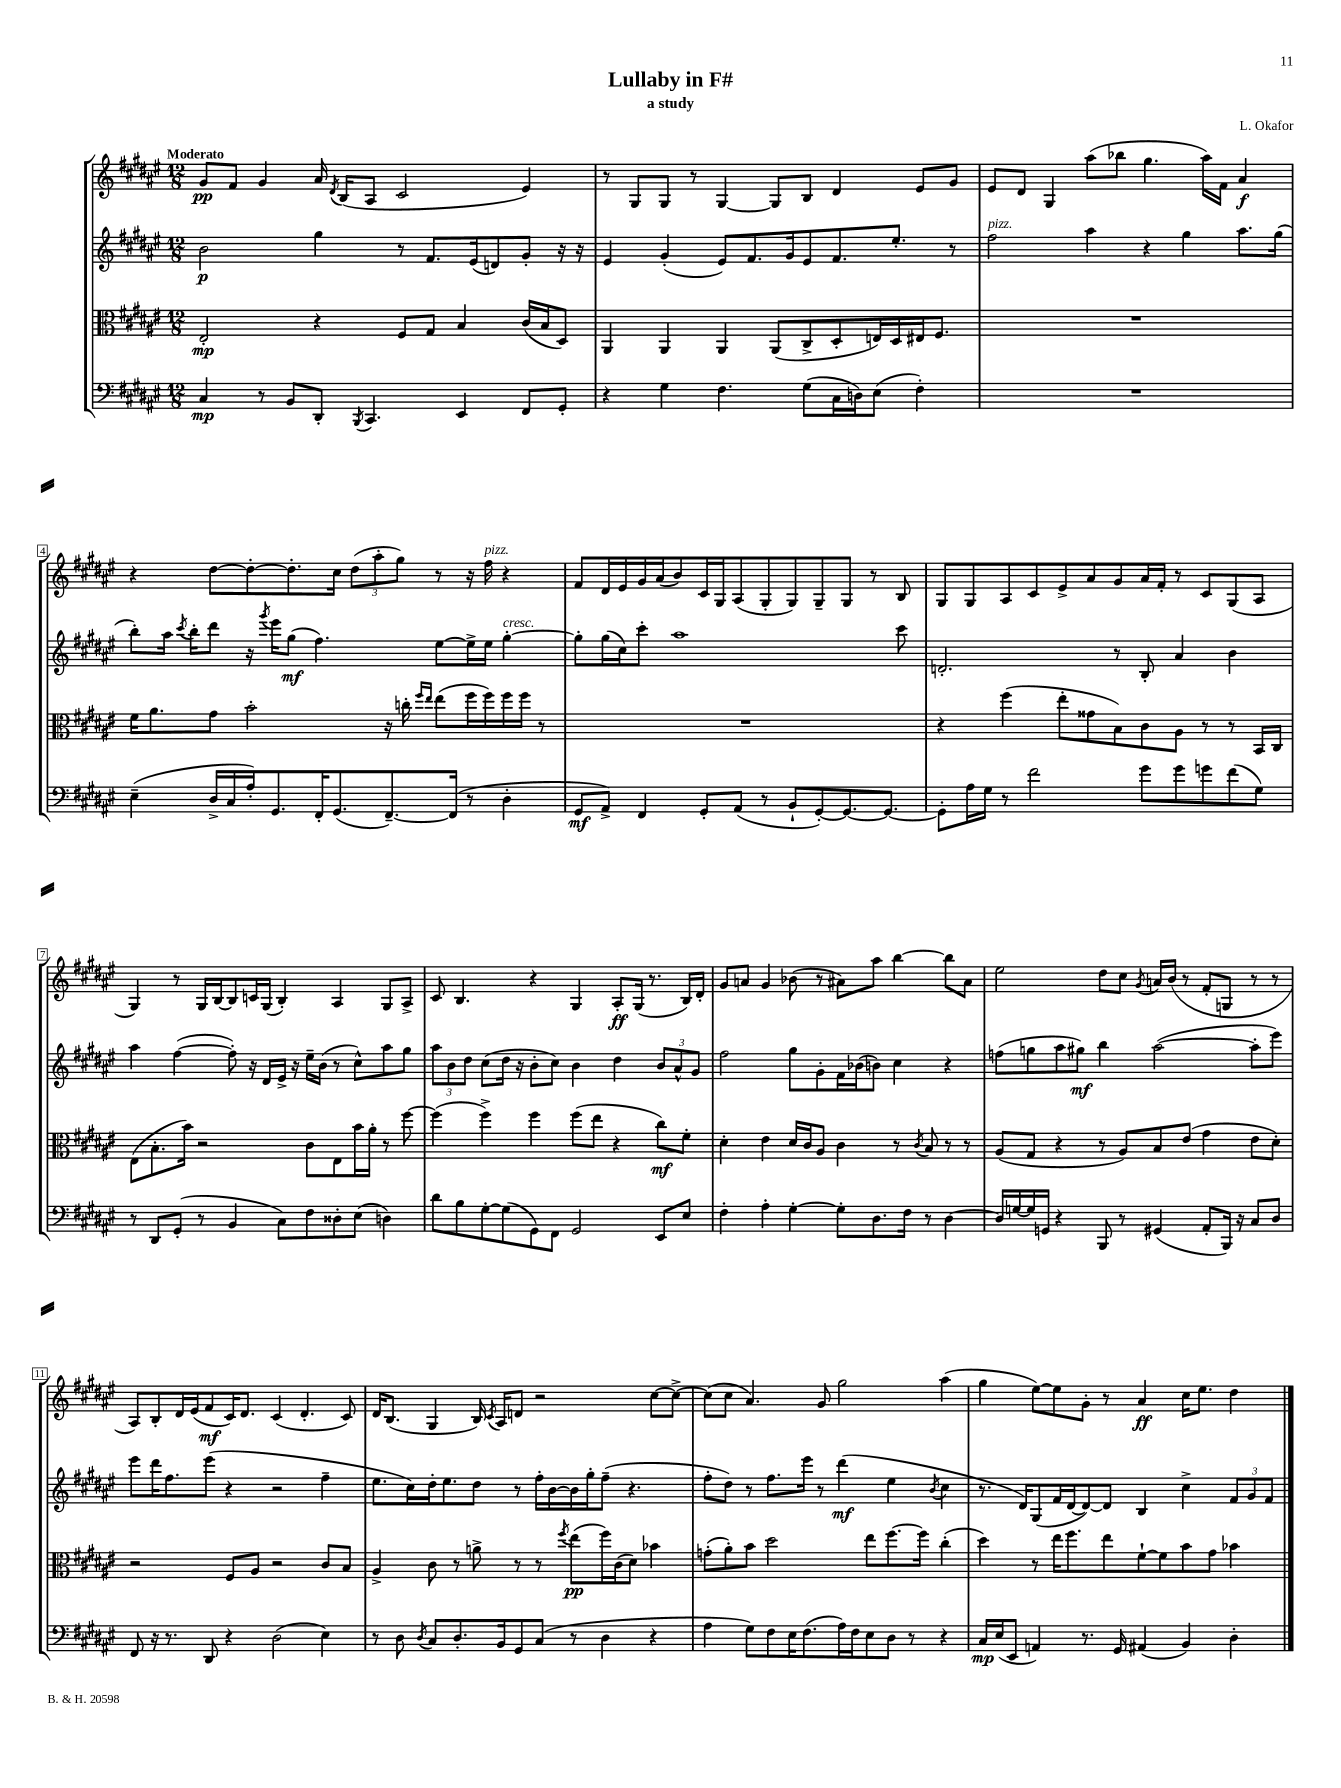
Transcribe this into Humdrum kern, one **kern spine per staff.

**kern	**kern	**kern	**kern
*staff4	*staff3	*staff2	*staff1
*clefF4	*clefC3	*clefG2	*clefG2
*k[f#c#g#d#a#e#]	*k[f#c#g#d#a#e#]	*k[f#c#g#d#a#e#]	*k[f#c#g#d#a#e#]
*M12/8	*M12/8	*M12/8	*M12/8
4C#/	2E#'/	2b\	8g#/L
.	.	.	8f#/J
8r	.	.	4g#/
8BB/L	.	.	.
8DD#'/J	4r	4gg#\	16a#/
.	.	.	8qd#/
.	.	.	(16B/LK
8qBBB/	.	.	.
4.CC#/	.	.	8A#/J
.	8F#/L	8r	2c#/
.	8G#/J	8.f#/L	.
4EE#/	4B/	.	.
.	.	(16e#/k	.
.	.	8d/)	.
8FF#/L	(16c#/LL	8g#'/J	4e#/)
.	16B/J	.	.
8GG#'/J	8D#/J)	16r	.
.	.	16r	.
=	=	=	=
4r	4AA#/	4e#/	8r
.	.	.	8G#/L
4G#\	4AA#/	(4g#'/	8G#/J
.	.	.	8r
4.F#\	4AA#/	8e#/L)	[4G#/
.	.	8.f#/	.
.	(8AA#/L	.	8G#/]L
.	.	16g#/k	.
(8G#\L	8C#^/	8e#/	8B/J
16C#\L	8D#'/	8.f#/	4d#/
16D\J)	.	.	.
(8E#\J	16E/L)	.	.
.	16D#/	8.ee#'/J	.
4F#'\)	16E#/J	.	8e#/L
.	8.F#/J	.	.
.	.	8r	8g#/J
=	=	=	=
1.r	1.r	2ff#\	8e#/L
.	.	.	8d#/J
.	.	.	4G#/
.	.	4aa#\	(8aa#\L
.	.	.	8bb-\J
.	.	4r	4.gg#\
.	.	4gg#\	.
.	.	.	16aa#\LL)
.	.	.	16f#\JJ
.	.	8.aa#\L	4a#/
.	.	(16gg#\Jk	.
=	=	=	=
(4E#~\	16f#\LK	8bb'\L)	4r
.	8.a#\	.	.
.	.	16aa#\Jk	.
.	.	8qccc#/	.
.	.	16bb'\LK	.
16D#^/LL	8g#\J	8ddd#\J	[8dd#\L
16C#/	.	.	.
16A#'/J)	2b'\	16r	8dd#'\_
.	.	8qggg#/	.
8.GG#/	.	16eee#\LK	.
.	.	(8gg#\J	8.dd#'\]
16FF#'/K	.	4.ff#\)	.
(8.GG#/	.	.	16cc#\Jk
.	.	.	(12dd#\L
.	.	.	12aa#'\
[8.FF#~/)	16r	.	.
.	.	.	12gg#\J)
.	16cc'\	.	.
.	16qqff#/LL	.	.
.	16qqee#/JJ	.	.
.	(8ee#\L	[8ee#\L	8r
(16FF#/]Jk	.	.	.
8r	16ff#\L	16ee#^\]L	16r
.	16ff#\)	16ee#\JJ	16ff#\
4D#'\	16ff#\	[4gg#'\	4r
.	16ff#\JJ	.	.
.	8r	.	.
=	=	=	=
8GG#/L	1.r	8gg#'\]L	8f#/L
8AA#^/J)	.	(16gg#\L	16d#/L
.	.	16cc#\J)	16e#/
4FF#/	.	8ccc#'\J	16g#/
.	.	.	(16a#/J
.	.	1aa#	8b/)
8GG#'/L	.	.	16c#/L
.	.	.	16G#/J
(8AA#/J	.	.	(8A#/
8r	.	.	8G#'/
8BB`/L	.	.	8G#/)
[8GG#'/)	.	.	8G#~/
8.GG#/_	.	.	8G#/J
.	.	.	8r
8.GG#/_J	.	.	.
.	.	8ccc#\	8B/
=	=	=	=
8GG#'\]L	4r	2.d'/	8G#/L
16A#\L	.	.	8G#/
16G#\JJ	.	.	.
8r	(4ff#\	.	8A#/
2f#\	.	.	8c#/
.	8ee#'\L	.	8e#^/
.	8g##\	.	8a#/
.	8B\)	8r	8g#/
8g#\L	8c#\	8B'/	16a#/L
.	.	.	16f#'/JJ
8g#\	8A#\J	4a#/	8r
8g\	8r	.	8c#/L
(8f#\	8r	4b\	(8G#/
8G#\J)	16BB/LL	.	8A#/J
.	16C#/JJ	.	.
=	=	=	=
8r	(8E#\L	4aa#\	4G#/)
8DD#/L	8.B'\	.	.
(8GG#'/J	.	([4ff#\	8r
.	16b\Jk)	.	.
8r	2r	.	16G#/LL
.	.	.	[16B/J
4BB/	.	8ff#'\])	8B/]
.	.	16r	16c/L
.	.	16d#/LL	(16G#/JJ
8C#\L)	.	16e#^/JJ	4B'/)
.	.	16r	.
8F#\	8c#\L	16ee#~\LL	.
.	.	(16b\JJ	.
8D##'\	8E#\	8r	4A#/
(8E#\J	16b\L	8cc#^^\L)	.
.	16a#'\JJ	.	.
4D\)	8r	8aa#\	8G#/L
.	[8ff#\	8gg#\J	8A#^/J
=	=	=	=
8d#\L	(4ff#\]	12aa#\L	8c#/
.	.	12b\	.
8B\	.	.	4.B/
.	.	12dd#\J	.
[8G#'\	4ff#^\)	(8cc#\L	.
(8G#\]	.	16dd#\Jk	.
.	.	16r	.
8GG#\)	4ff#\	8b'\L	4r
8FF#\J	.	8cc#\J)	.
2GG#/	(8ff#\L	4b\	4G#/
.	8ee#\J	.	.
.	4r	4dd#\	8A#'/L
.	.	.	(16G#/Jk
.	.	.	8.r
8EE#/L	8cc#\L)	12b/L	.
.	.	12a#^^/	.
8E#/J	8f#'\J	.	16B/LL)
.	.	12g#/J	.
.	.	.	16d#'/JJ
=	=	=	=
4F#'\	4d#'\	2ff#\	8g#/L
.	.	.	8a/J
4A#'\	4e#\	.	4g#/
[4G#'\	16d#/LL	8gg#\L	(8b-\
.	16c#/J	.	.
.	8A#/J	8g#'\	8r
8G#'\]L	4c#\	16f#\L	8a#\L)
.	.	(16b-\J	.
8.D#\	.	8b\J)	8aa#\J
.	8r	4cc#\	[4bb\
16F#\Jk	.	.	.
.	8qc#/	.	.
8r	8B/	.	.
[4D#\	8r	4r	8bb\]L
.	8r	.	8a#\J
=	=	=	=
16D#/]LL	(8A#/L	(8ff\L	2ee#\
[16G/	.	.	.
16G/]	8G#/J	8gg\	.
16GG/JJ	.	.	.
4r	4r	8aa#\	.
.	.	8gg#\J)	.
8BBB/	8r	4bb\	8dd#\L
8r	8A#/L)	.	8cc#\J
.	.	.	8qg#/
(4GG#/	8B/	([2aa#\	16a/LL
.	.	.	(16b/JJ
.	(8e#/J	.	8r
8AA#'/L	4g#\	.	8f#'/L
16BBB/Jk)	.	.	8G/J
16r	.	.	.
8C#/L	8e#\L	8aa#'\]L	8r
8D#/J	8d#'\J)	8eee#\J)	8r
=	=	=	=
8FF#/	2r	8eee#\L	8A#/L)
16r	.	16ddd#\K	8B'/
8.r	.	8.ff#\	.
.	.	.	16d#/L
.	.	.	(16e#/J
8DD#/	.	(8eee#\J	8f#/
4r	8F#/L	4r	16c#/K)
.	.	.	8.d#/J
.	8A#/J	.	.
(2D#\	2r	2r	(4c#/
.	.	.	4.d#'/
4E#\)	8c#/L	4ff#~\	.
.	8B/J	.	8c#/)
=	=	=	=
8r	4A#^/	8.ee#\L	16d#/LK
.	.	.	(8.B/J
8D#\	.	.	.
.	.	16cc#\L)	.
8qD#/	.	.	.
8C#/L	8c#\	16dd#'\J	4G#/
.	.	8.ee#\	.
8.D#'/	8r	.	.
.	8a^\	8dd#\J	16B/)
.	.	.	8qc#/
16BB/k	.	.	16A#/LK
8GG#/	8r	8r	8d/J
(8C#/J	8r	16ff#'\LL	2r
.	.	[16b\	.
.	8qff#/	.	.
8r	(8ee#\L	16b\]	.
.	.	16gg#'\J	.
4D#\	16ff#\L)	(8ff#~\J	.
.	(16c#\J	.	.
.	8d#\J)	4.r	.
4r	4b-\	.	[8cc#\L
.	.	.	8cc#^\_J
=	=	=	=
4A#\	(8g'\L	8ff#'\L	(8cc#\]L
.	8a#'\)	8dd#\J)	8cc#\J
8G#\L)	8b\J	8r	4.a#/)
8F#\	2dd#\	8.ff#\L	.
16E#\K	.	.	.
(8.F#\	.	16eee#\Jk	.
.	.	8r	8g#/
16A#\L)	.	(4ddd#\	2gg#\
16F#\J	.	.	.
8E#\	8ee#\L	.	.
8D#\J	[8.ff#\	4ee#\	.
8r	.	.	.
.	16ff#\]Jk	.	.
.	.	8qb/	.
4r	(4cc#'\	4cc#\	(4aa#\
=	=	=	=
16C#/LL	4dd#\)	8.r	4gg#\
(16E#/J	.	.	.
8EE#/J	.	.	.
.	.	16d#/LK)	.
4AA/)	8r	(8G#/	[8ee#\L)
.	16ee#\LK	16f#/L	8ee#\]
.	8.ff#\	[16d#/J	.
8.r	.	8d#/_)	8g#'\J
.	8ee#\	8d#/]J	8r
16GG#/	.	.	.
(4AA#/	[8f#`\	4B/	4a#/
.	8f#\]	.	.
4BB/)	8b\	4cc#^\	16cc#\LK
.	.	.	8.ee#\J
.	8g#\J	.	.
4D#'\	4b-\	12f#/L	4dd#\
.	.	12g#/	.
.	.	12f#/J	.
==	==	==	==
*-	*-	*-	*-
